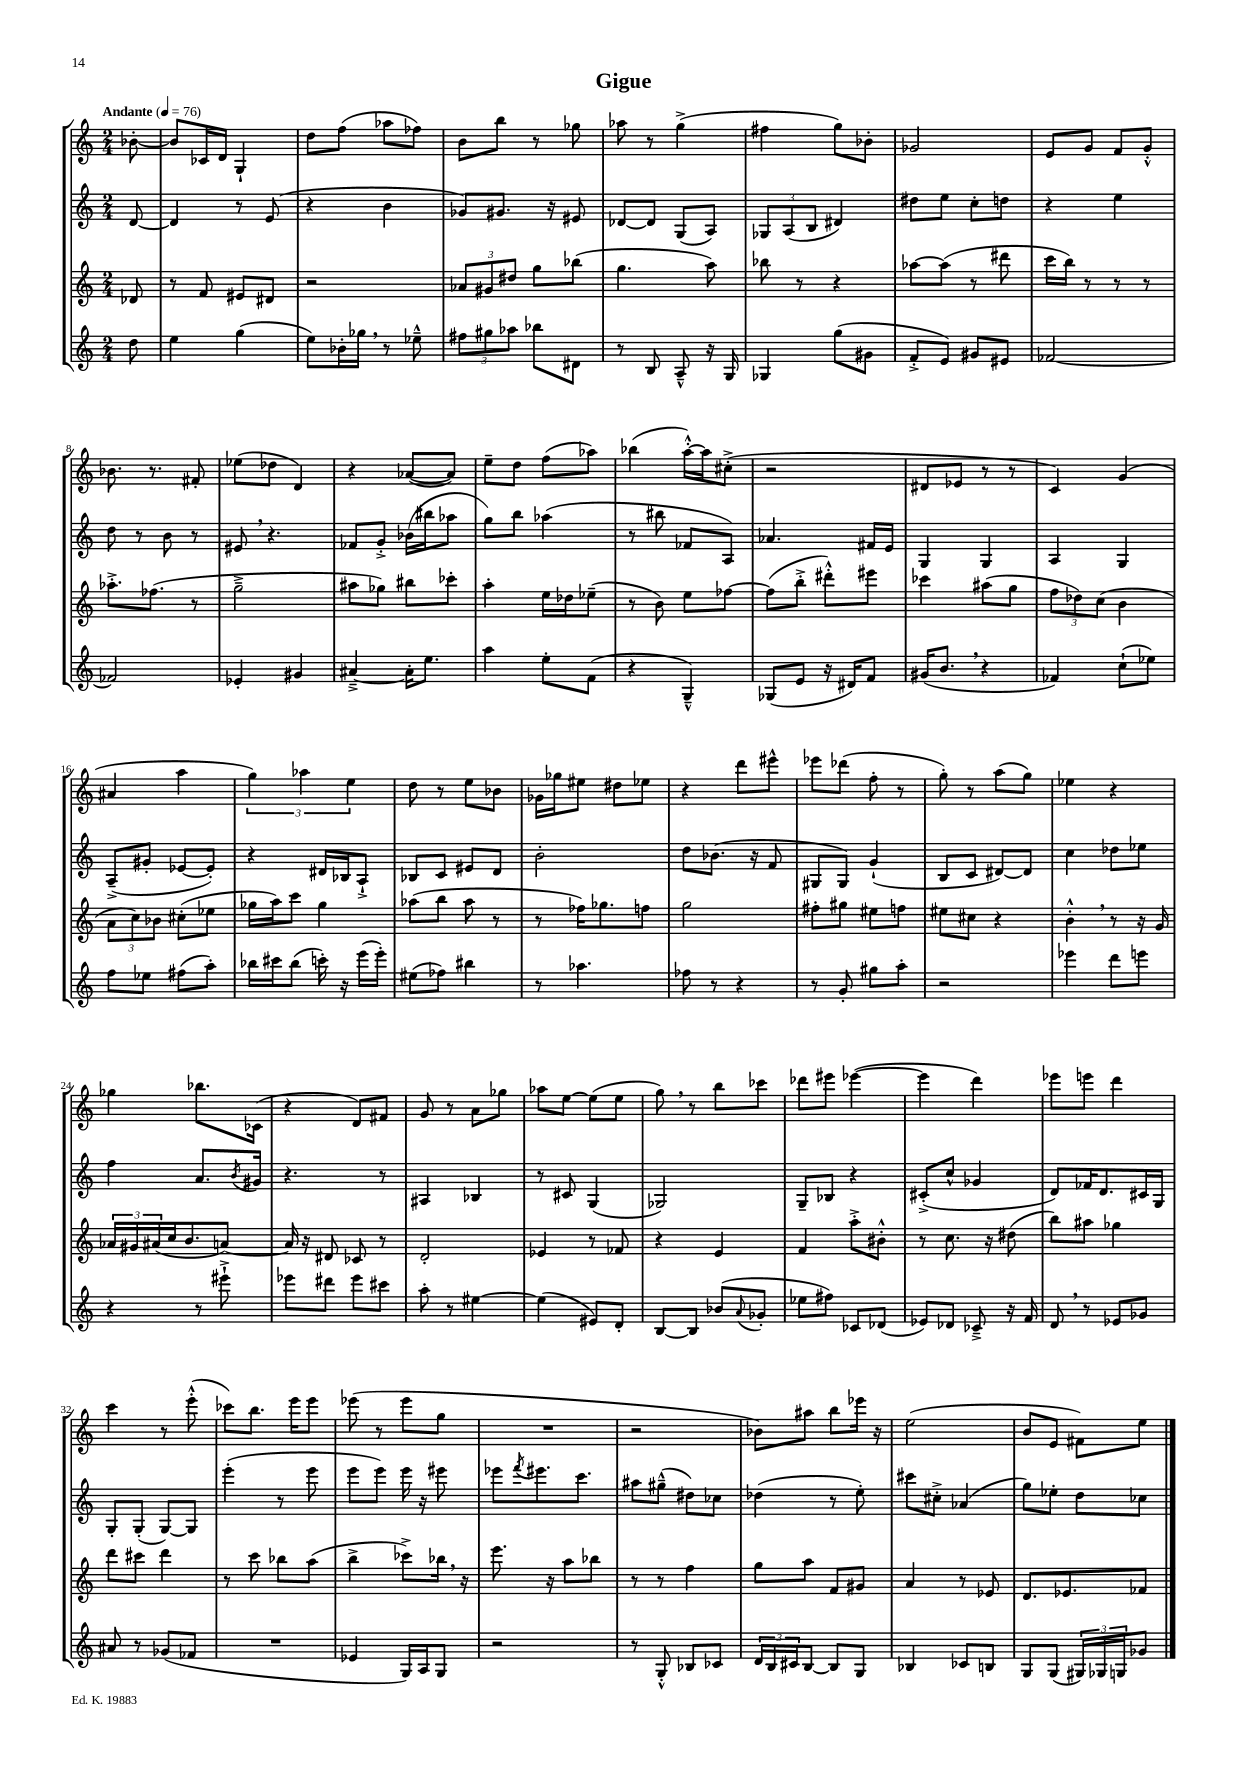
\header { title = "Gigue" }
<<
\new StaffGroup <<
\new Staff = "s0" {
    \clef treble \key c \major \numericTimeSignature \time 2/4 \partial 8 \tempo "Andante" 4 = 76
    bes'8~-. |
    bes'8 ces'16 d'16 g4-! |
    d''8 f''8( aes''8 fes''8) |
    b'8 b''8 r8 ges''8 |
    aes''8 r8 g''4->( |
    fis''4 g''8) bes'8-. |
    ges'2 |
    e'8 g'8 f'8 g'8-.-^ |
    bes'8. r8. fis'8-. |
    ees''8( des''8 d'4) |
    r4 aes'8~( aes'8) |
    e''8-- d''8 f''8( aes''8) |
    bes''4( a''16~-.-^) a''16 cis''8-.->( |
    r2 |
    dis'8 ees'8 r8 r8 |
    c'4) g'4( |
    ais'4 a''4 |
    \tuplet 3/2 { g''4) aes''4 e''4 } |
    d''8 r8 e''8 bes'8 |
    ges'16 ges''16 eis''8 dis''8 ees''8 |
    r4 d'''8 eis'''8-^ |
    ees'''8 des'''8( f''8-. r8 |
    g''8-.) r8 a''8( g''8) |
    ees''4 r4 |
    ges''4 bes''8. ces'16( |
    r4 d'8) fis'8 |
    g'8 r8 a'8 ges''8 |
    aes''8 e''8~ e''8( e''8 |
    g''8) \breathe r8 b''8 ces'''8 |
    des'''8 eis'''8 ees'''4~( |
    ees'''4 d'''4) |
    ees'''8 e'''8 d'''4 |
    c'''4 r8 e'''8-.-^( |
    ces'''8) b''8. e'''16 e'''8 |
    ees'''8( r8 ees'''8 g''8 |
    R2 |
    r2 |
    bes'8) ais''8 b''8 ees'''16 r16 |
    e''2( |
    b'8 e'8 fis'8) e''8 \bar "|." |
}
\new Staff = "s1" {
    \clef treble \key c \major \numericTimeSignature \time 2/4 \partial 8
    d'8~ |
    d'4 r8 e'8( |
    r4 b'4 |
    ges'8) gis'8. r16 eis'8 |
    des'8~ des'8 g8( a8) |
    \tuplet 3/2 { ges8 a8( b8 } dis'4) |
    dis''8 e''8 c''8-. d''8 |
    r4 e''4 |
    d''8 r8 b'8 r8 |
    eis'8 \breathe r4. |
    fes'8 g'8-.-> bes'16( bis''16 aes''8 |
    g''8) b''8 aes''4( |
    r8 bis''8 fes'8 a8) |
    aes'4. fis'16 e'16 |
    g4 g4 |
    a4 g4 |
    a8--->( gis'8-. ees'8~ ees'8-.) |
    r4 dis'16 bes16 a8-!-> |
    bes8 c'8 eis'8 d'8 |
    b'2-. |
    d''8 bes'8.( r16 f'8 |
    gis8 gis8) g'4-!( |
    b8 c'8 dis'8~) dis'8 |
    c''4 des''8 ees''8 |
    f''4 a'8. \acciaccatura { b'8 } gis'16 |
    r4. r8 |
    ais4 bes4 |
    r8 cis'8 g4( |
    ges2) |
    g8-- bes8 r4 |
    cis'8-.->( c''8-^ ges'4 |
    d'8) fes'16 d'8. cis'16 g16 |
    g8-. g8-.( g8~) g8 |
    e'''4-.( r8 e'''8 |
    e'''8 e'''8) e'''16 r16 eis'''8 |
    ees'''8 \acciaccatura { f'''8 } eis'''8. c'''8. |
    ais''8 gis''8---^( dis''8) ces''8 |
    des''4( r8 e''8-.) |
    cis'''8 cis''8-.-> aes'4( |
    g''8) ees''8-. d''8 ces''8 \bar "|." |
}
\new Staff = "s2" {
    \clef treble \key c \major \numericTimeSignature \time 2/4 \partial 8
    des'8 |
    r8 f'8 eis'8 dis'8 |
    r2 |
    \tuplet 3/2 { aes'8 gis'8 dis''8 } g''8 bes''8( |
    g''4. a''8) |
    bes''8 r8 r4 |
    aes''8~ aes''8( r8 dis'''8 |
    c'''16 b''16) r8 r8 r8 |
    aes''8.-.-> fes''8.( r8 |
    g''2---> |
    ais''8 ges''8) bis''8 ces'''8-. |
    a''4-. e''16 des''16 ees''8--( |
    r8 b'8) e''8 fes''8~ |
    fes''8( b''8-.-> dis'''8-.-^) eis'''8 |
    ces'''4 ais''8( g''8 |
    \tuplet 3/2 { f''8 des''8) c''8( } b'4 |
    \tuplet 3/2 { a'8 c''8) bes'8 } cis''8-.( ees''8 |
    ges''16 a''16) c'''8 ges''4 |
    aes''8( b''8 aes''8 r8 |
    r8 fes''16) ges''8. f''8 |
    g''2 |
    fis''8-. gis''8 eis''8 f''8 |
    eis''8 cis''8 r4 |
    b'4-.-^ \breathe r8 r16 g'16 |
    \tuplet 3/2 { aes'16 gis'16 ais'16( } c''16 b'8. a'8~) |
    a'16 r16 dis'8 ces'8 r8 |
    d'2-. |
    ees'4 r8 fes'8 |
    r4 e'4 |
    f'4 a''8-.-> bis'8-.-^ |
    r8 c''8. r16 dis''8( |
    b''8) ais''8 ges''4 |
    d'''8 cis'''8 d'''4 |
    r8 c'''8 bes''8 a''8( |
    b''4-> ces'''8->) bes''16 \breathe r16 |
    e'''8. r16 a''8 bes''8 |
    r8 r8 f''4 |
    g''8 a''8 f'8 gis'8 |
    a'4 r8 ees'8 |
    d'8. ees'8. fes'8 \bar "|." |
}
\new Staff = "s3" {
    \clef treble \key c \major \numericTimeSignature \time 2/4 \partial 8
    d''8 |
    e''4 g''4( |
    e''8) bes'16-. ges''16 \breathe r8 ees''8---^ |
    \tuplet 3/2 { fis''8 gis''8 aes''8 } bes''8 dis'8 |
    r8 b8 a8---^ r16 g16 |
    ges4 g''8( gis'8 |
    f'8-.-> e'8) gis'8 eis'8 |
    fes'2~ |
    fes'2 |
    ees'4-. gis'4 |
    ais'4~---> ais'16-. e''8. |
    a''4 e''8-. f'8( |
    r4 g4---^) |
    ges8( e'8 r16 dis'16) f'8 |
    gis'16( b'8. \breathe r4 |
    fes'4) c''8-!( ees''8) |
    f''8 ees''8 fis''8( a''8-.) |
    bes''16 cis'''16 bes''8( c'''16-.) r16 e'''16( e'''16-.) |
    eis''8( fes''8) bis''4 |
    r8 aes''4. |
    fes''8 r8 r4 |
    r8 g'8-. gis''8 a''8-. |
    r2 |
    ees'''4 d'''8 e'''8 |
    r4 r8 eis'''8-!-> |
    ees'''8 dis'''8 ees'''8 cis'''8 |
    a''8-. r8 eis''4~ |
    eis''4( eis'8) d'8-. |
    b8~ b8 bes'8( \appoggiatura { a'8 } ges'8-. |
    ees''8 fis''8) ces'8 des'8( |
    ees'8) des'8 ces'8---> r16 f'16 |
    d'8 \breathe r8 ees'8 ges'8 |
    ais'8 r8 ges'8( fes'8 |
    R2 |
    ees'4 g16) a16 g8 |
    r2 |
    r8 g8-.-^ bes8 ces'8 |
    \tuplet 3/2 { d'16 b16 cis'16 } b8~ b8 g8 |
    bes4 ces'8 b8 |
    g8 g8( \tuplet 3/2 { gis16) ges16 g16 } ges'8 \bar "|." |
}
>>
>>
